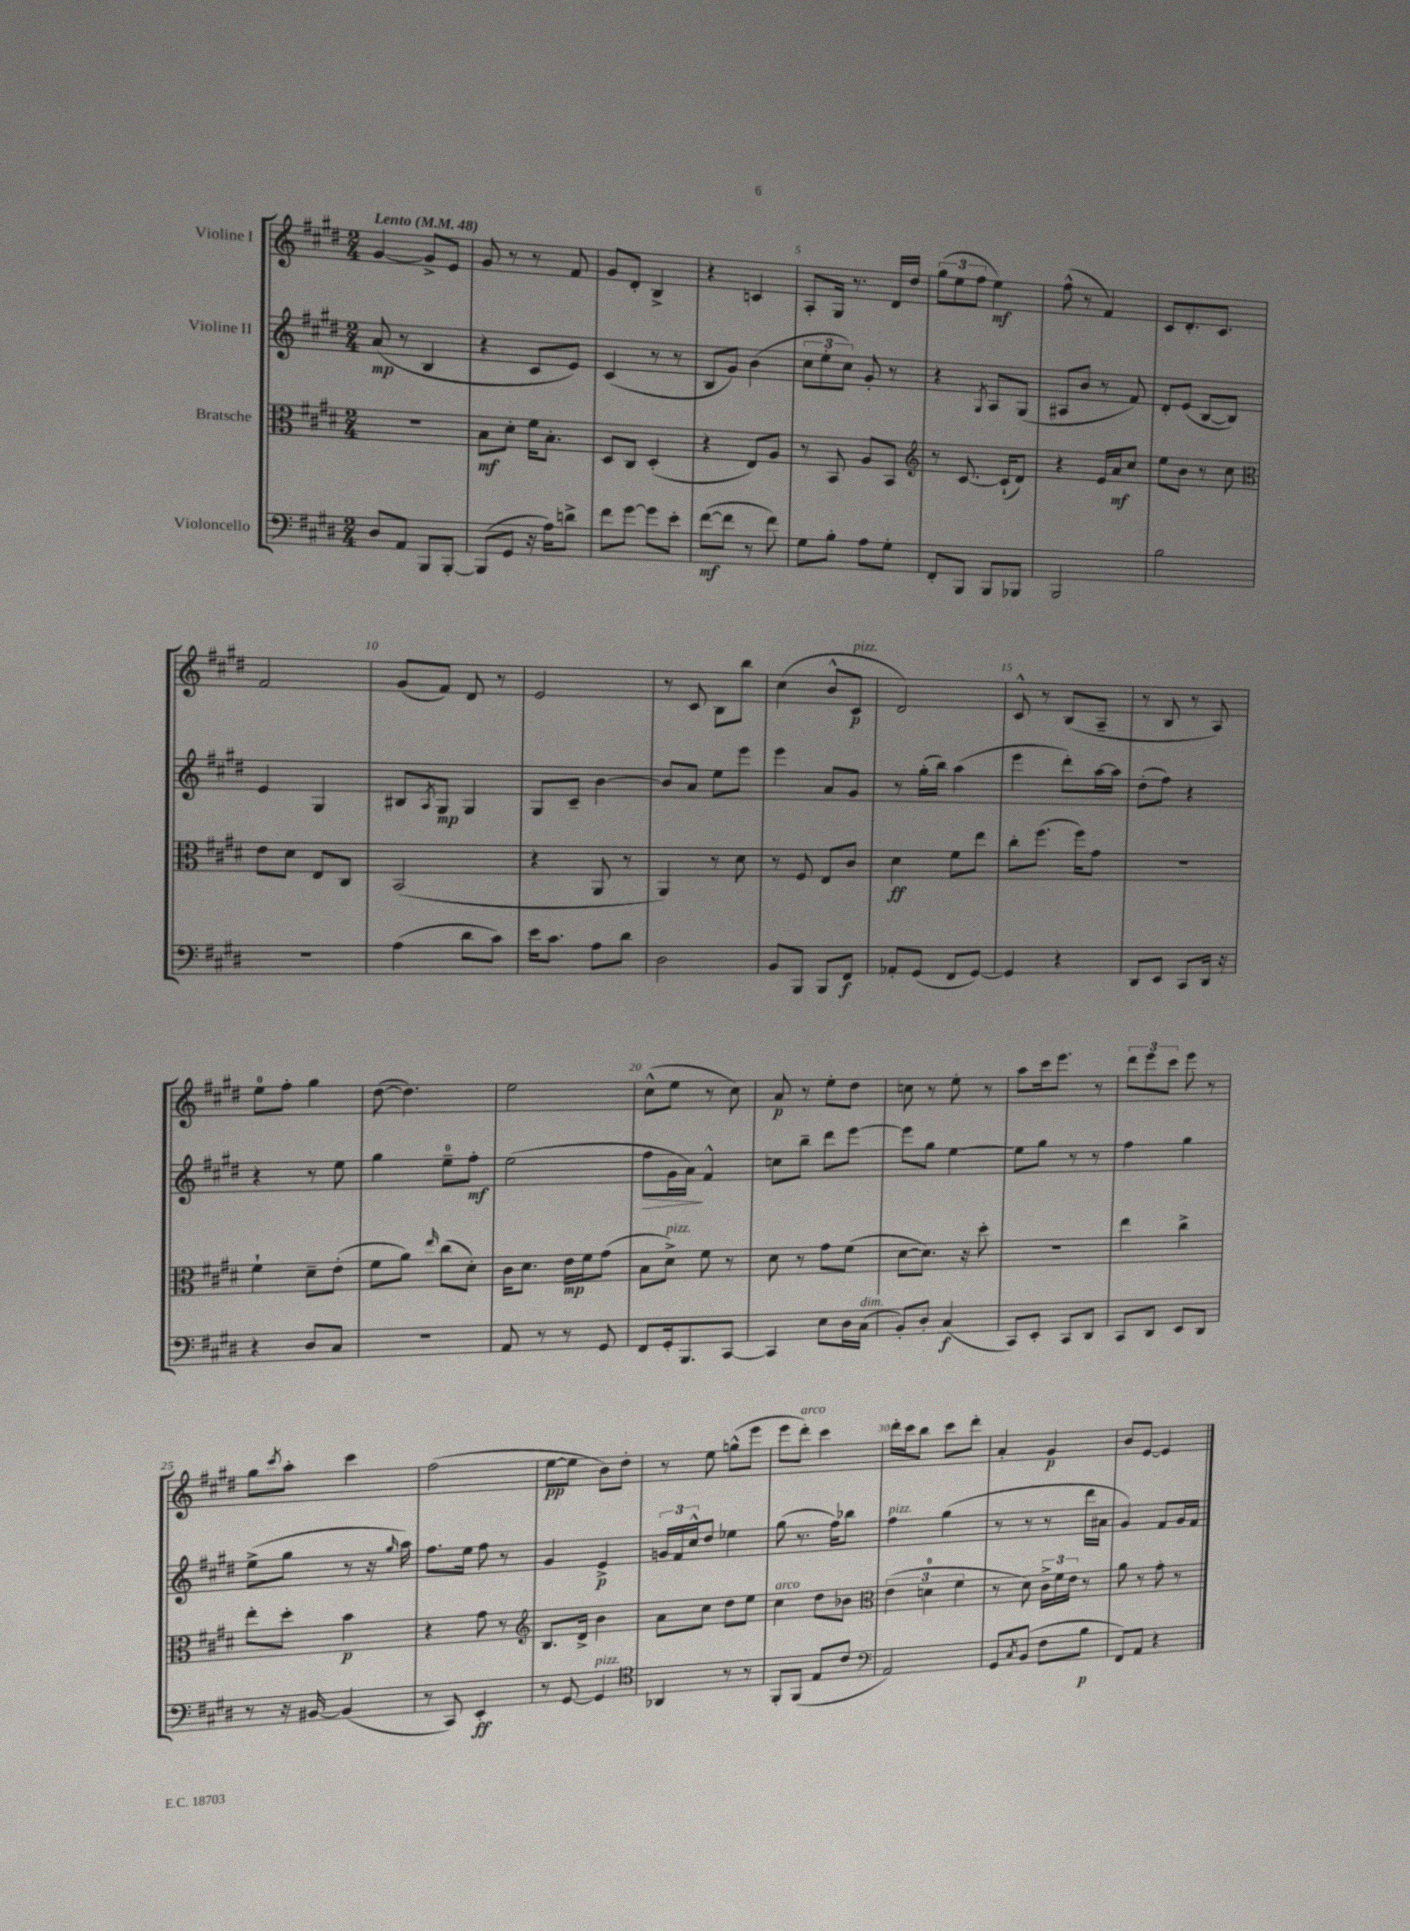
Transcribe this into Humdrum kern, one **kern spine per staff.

**kern	**kern	**kern	**kern
*staff4	*staff3	*staff2	*staff1
*clefF4	*clefC3	*clefG2	*clefG2
*k[f#c#g#d#]	*k[f#c#g#d#]	*k[f#c#g#d#]	*k[f#c#g#d#]
*M2/4	*M2/4	*M2/4	*M2/4
*MM48	*MM48	*MM48	*MM48
8D#	2r	(8a	[4g#
8AA	.	8r	.
8BBB	.	4B	8g#^]
[8BBB'	.	.	8e
=	=	=	=
(8BBB]	8B	4r	8g#
8GG#	8d#'	.	8r
16r	16f#	8c#	8r
16A)	8.B'	.	.
8d^	.	8e)	8f#
=	=	=	=
8f#	8D#	(4c#	8g#
[8g#	8C#	.	8d#'
8g#]	(4D#'	8r	4B^
8e'	.	8r	.
=	=	=	=
([8f#	4r	8B	4r
8f#]	.	8g#)	.
8r	8E)	(4b	4c
8f#)	8A	.	.
=	=	=	=
8G#	8r	12cc#	8A'
.	.	12ee'	.
8B'	8BB	.	16G#
.	.	12cc#)	.
.	.	.	8.r
8A	8A	8g#'	.
8G#'	8BB	8r	16d#
.	.	.	16dd#
=	=	=	=
*	*clefG2	*	*
8FF#'	8r	4r	(12gg#
.	.	.	12ee
8BBB	[8.c#	.	.
.	.	.	12ff#
.	.	8qG#	.
8BBB	.	8A	4ee)
.	(16c#`]	.	.
8BBB-	8d#)	(8G#	.
=	=	=	=
2BBB	4r	8A#	(8ff#^^
.	.	8b	8r
.	16e	8r	4f#)
.	16a	.	.
.	8cc#	8f#)	.
=	=	=	=
2B	8ee	8d#'	8c#
.	8b	(8e	8.d#'
.	8r	[8B	.
.	.	.	8.c#
.	8cc#	8B])	.
=	=	=	=
*	*clefC3	*	*
2r	8e	4e	2f#
.	8d#	.	.
.	8E	4G#	.
.	8C#	.	.
=	=	=	=
(4A	(2BB	8B#	(8g#
.	.	8qA	.
.	.	8G#	8f#)
8d#	.	4G#	8d#
8c#)	.	.	8r
=	=	=	=
16e	4r	8G#	2e
8.c#	.	.	.
.	.	8c#~	.
8A	8AA	[4b	.
8d#	8r	.	.
=	=	=	=
2D#	4AA)	8b]	8r
.	.	8a	8c#
.	8r	8ee	8B
.	8d#	8eee	8bb
=	=	=	=
8BB	8r	4eee	(4cc#
8BBB	8F#	.	.
8BBB	8E	8a	8b^^
8FF#	8c#	8g#	8c#
=	=	=	=
8AA-'	4d#	8r	2d#)
(8GG#	.	(16gg#'	.
.	.	16bb)	.
8FF#	8f#	(4aa	.
[8GG#)	8ee	.	.
=	=	=	=
4GG#]	8cc#'	4eee	8c#^^
.	(8.ff#	.	8r
4r	.	8ddd#')	(8B
.	16ff#)	.	.
.	8g#	[16aa	8A~
.	.	16aa]	.
=	=	=	=
8DD#	2r	(8dd#'	8r
8EE	.	8ff#)	8B
8CC#	.	4r	8r
16DD#	.	.	8A)
16r	.	.	.
=	=	=	=
4r	4f#`	4r	8ee
.	.	.	8ff#'
8D#	8d#~	8r	4gg#
8C#	(8e'	8ee	.
=	=	=	=
2r	8f#	4gg#	([8dd#
.	8a)	.	4.dd#])
.	16qqee	.	.
.	(8cc#	8ee~	.
.	8d#')	8ff#'	.
=	=	=	=
8AA	16c#	(2ee	2ee
.	8.d#	.	.
8r	.	.	.
8r	16e	.	.
.	16f#	.	.
8GG#	(8g#	.	.
=	=	=	=
8FF#	8B	8ff#	(8cc#^^
16GG#'	8d#^)	16g#	8ee
8.BBB	.	16a)	.
.	8f#	4f#^^	8r
[8CC#	8r	.	8cc#)
=	=	=	=
4CC#]	8d#	8cc	8a
.	8r	8bb~	8r
8E	8g#	8ddd#	8ee'
16D#	(8f#	[8eee	8dd#
(16C#	.	.	.
=	=	=	=
8BB')	[8d#	8eee]	8cc
8D#'	8.d#])	8gg#	8r
(4C#	.	[4ee	8ee'
.	16r	.	.
.	8dd#'	.	8r
=	=	=	=
8CC#)	2r	8ee]	8aa
8EE'	.	8gg#	16ccc#
.	.	.	8.eee
8CC#	.	8r	.
8DD#	.	8r	8r
=	=	=	=
8CC#	4ee	4ff#	12ddd#
.	.	.	12eee
8DD#	.	.	.
.	.	.	12ccc#
8EE	4cc#^	4gg#	8eee
8DD#	.	.	8r
=	=	=	=
8r	8ee'	(8ee^	8gg#
.	.	.	8qccc#
16r	8dd#'	8gg#	8aa'
[16BB#	.	.	.
(4BB#]	4b	8r	4ccc#
.	.	16r	.
.	.	16qqgg#	.
.	.	16aa)	.
=	=	=	=
8r	4r	8.ff#	(2ff#
8CC#)	.	.	.
.	.	16ee	.
4EE'	8g#	8ff#	.
.	8r	8r	.
=	=	=	=
*	*clefG2	*	*
8r	8.B	4g#	[8ee
[8GG#	.	.	8ee]
.	16d#^	.	.
4GG#]	4b	4e^	8b)
.	.	.	8dd#'
=	=	=	=
*clefC4	*	*	*
4AA-	8a	24g	8r
.	.	24f#	.
.	.	24cc#^^	.
.	8cc#	8dd#	8ee
8r	8dd#	4ee-	(8gg^^
8r	8ee	.	8eee
=	=	=	=
8FF#'	4cc#	(8gg#	8eee
(8FF#	.	8.r	8ddd#')
8E	8dd#	.	4ccc#
.	.	16ff#)	.
8c#	8b-	8bb-	.
=	=	=	=
*clefF4	*clefC3	*	*
2AA)	(6e	4ff#	16ddd#'
.	.	.	16ccc#
.	.	.	8bb
.	6d	.	.
.	.	(4gg#	8ccc#
.	6f#	.	.
.	.	.	8ddd#'
=	=	=	=
8GG#	8r	8r	4a'
8qC#	.	.	.
(8BB	8d#)	8r	.
8F#	24c#^	8r	4g#
.	24f#	.	.
.	24e	.	.
8B	8r	16ddd#	.
.	.	16a#	.
=	=	=	=
8FF#)	8a	4g#)	8b
8AA	8r	.	[8e
4r	8g#'	8f#	4e]
.	8r	16g#	.
.	.	16f#	.
==	==	==	==
*-	*-	*-	*-
